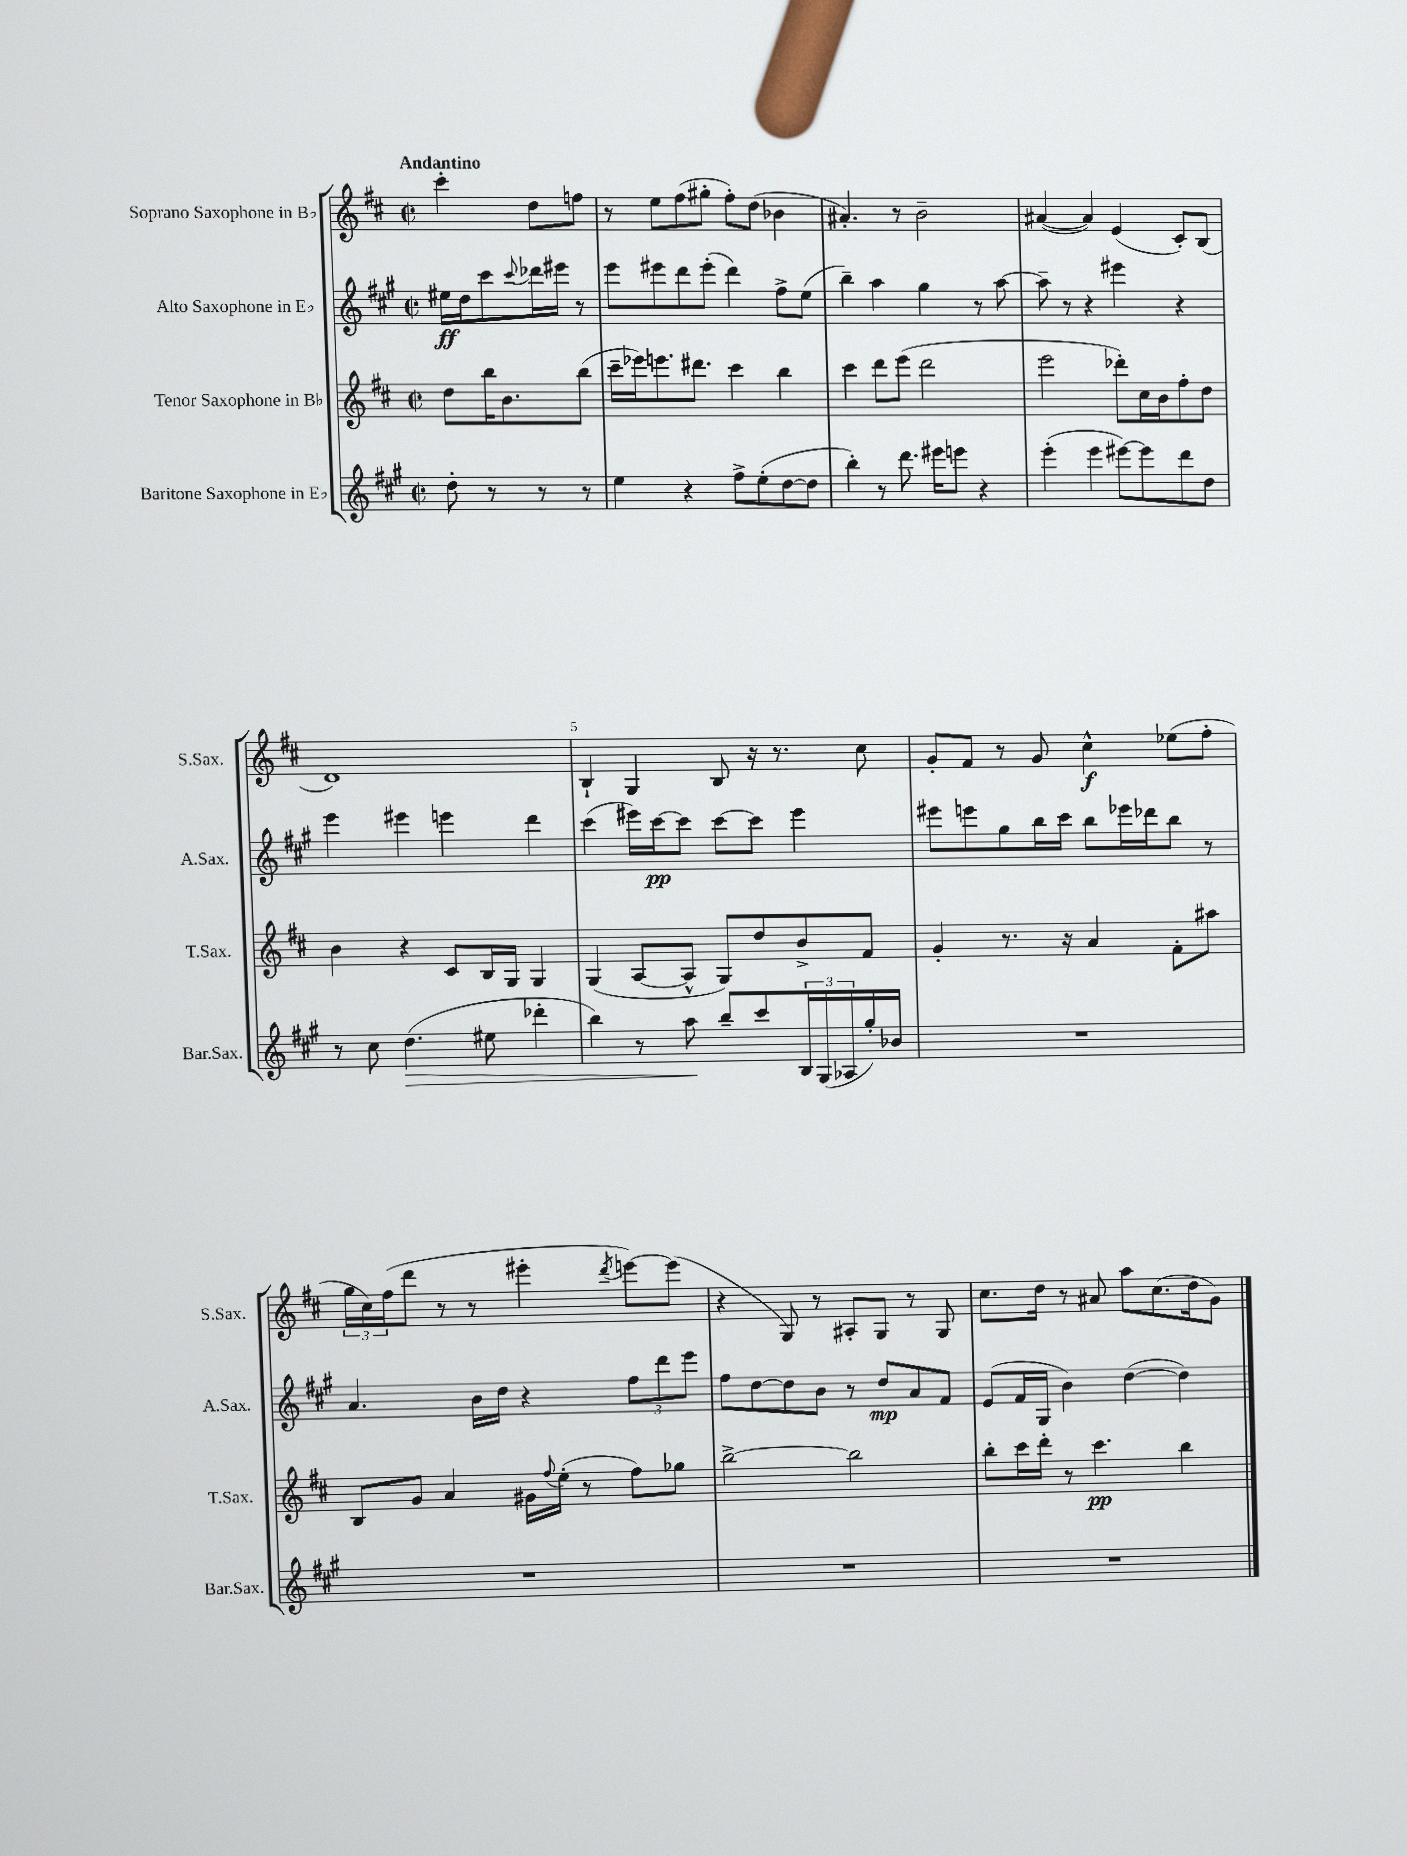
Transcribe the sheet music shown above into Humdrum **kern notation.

**kern	**dynam	**kern	**dynam	**kern	**dynam	**kern	**dynam
*part4	*part4	*part3	*part3	*part2	*part2	*part1	*part1
*staff4	*staff4	*staff3	*staff3	*staff2	*staff2	*staff1	*staff1
*I"Baritone Saxophone in E♭	*	*I"Tenor Saxophone in B♭	*	*I"Alto Saxophone in E♭	*	*I"Soprano Saxophone in B♭	*
*I'Bar.Sax.	*	*I'T.Sax.	*	*I'A.Sax.	*	*I'S.Sax.	*
*clefG2	*	*clefG2	*	*clefG2	*	*clefG2	*
*k[f#c#g#]	*	*k[f#c#]	*	*k[f#c#g#]	*	*k[f#c#]	*
*M2/2	*	*M2/2	*	*M2/2	*	*M2/2	*
*met(c|)	*	*met(c|)	*	*met(c|)	*	*met(c|)	*
=	=	=	=	=	=	=	=
!	!	!	!	!	!	!LO:TX:a:B:t=Andantino	!
8dd'\	.	8dd\L	.	16ee#X\LL	ff	4ccc#'\	.
.	.	.	.	16dd\J	.	.	.
8r	.	16bb\K	.	8ccc#\	.	.	.
.	.	8.b\	.	.	.	.	.
.	.	.	.	8qqccc#/	.	.	.
8r	.	.	.	16ddd-X\L	.	8dd\L	.
.	.	.	.	16eee#X\JJ	.	.	.
8r	.	(8bb\J	.	8r	.	8ffn\J	.
=1	=1	=1	=1	=1	=1	=1	=1
4ee\	.	16ccc#~\LL	.	8eee\L	.	8r	.
.	.	16eee-X\J)	.	.	.	.	.
.	.	8.eeen\	.	8eee#X\	.	8ee\L	.
4r	.	.	.	8ddd\	.	(8ff#\	.
.	.	8.ddd#X\J	.	.	.	.	.
.	.	.	.	(8eee#'\J	.	8gg#X'\J	.
8ff#^\L	.	4ccc#\	.	4ddd\)	.	8ff#'\L)	.
(8ee'\	.	.	.	.	.	(8dd\J	.
[8dd\	.	4bb\	.	8ff#^\L	.	4b-X\	.
8dd\J]	.	.	.	(8ee\J	.	.	.
=2	=2	=2	=2	=2	=2	=2	=2
4bb'\)	.	4ccc#\	.	4bb~\)	.	4.a#X'/)	.
8r	.	8ddd\L	.	4aa\	.	.	.
8.ddd\	.	(8eee\J	.	.	.	8r	.
.	.	2ddd\	.	4gg#\	.	2b~\	.
16eee#X\KL	.	.	.	.	.	.	.
8eeen\J	.	.	.	.	.	.	.
4r	.	.	.	8r	.	.	.
.	.	.	.	[8aa\	.	.	.
=3	=3	=3	=3	=3	=3	=3	=3
(4eee'\	.	2eee\	.	8aa~\]	.	([4a#X/	.
.	.	.	.	8r	.	.	.
4eee\	.	.	.	4r	.	4a#/])	.
[8eee#X\L)	.	8ddd-X'\L)	.	4eee#X\	.	(4e/	.
8eee#\]	.	16cc#\L	.	.	.	.	.
.	.	16b\J	.	.	.	.	.
8ddd\	.	8ff#'\	.	4r	.	8c#'/L)	.
8dd\J	.	8dd\J	.	.	.	(8B/J	.
!!LO:LB:g=z
=4	=4	=4	=4	=4	=4	=4	=4
8r	.	4b\	.	4eee\	.	1d)	.
8cc#\	.	.	.	.	.	.	.
!	!LO:HP:b	!	!	!	!	!	!
(4.dd\	>	4r	.	4eee#X\	.	.	.
.	.	8c#/L	.	4eeen\	.	.	.
8ee#X\	.	16B/L	.	.	.	.	.
.	.	16G/JJ	.	.	.	.	.
4ddd-X'\	.	4G/	.	4ddd\	.	.	.
=5	=5	=5	=5	=5	=5	=5	=5
4bb\)	.	(4G/	.	(4ccc#\	.	4B`/	.
8r	.	[8A/L	.	16eee#X\LL)	.	4G/	.
.	.	.	.	[16ccc#\J	pp	.	.
8aa\	.	8A^^/J]	.	8ccc#\J]	.	.	.
8bb~/L	]	8G/L)	.	[8ccc#\L	.	8B/	.
8ccc#/	.	8dd/	.	8ccc#\J]	.	16r	.
.	.	.	.	.	.	8.r	.
24B/L	.	8b^/	.	4eee#\	.	.	.
(24G#/	.	.	.	.	.	.	.
24A-X/	.	.	.	.	.	.	.
16gg#'/)	.	8f#/J	.	.	.	8cc#\	.
16b-X/JJ	.	.	.	.	.	.	.
=6	=6	=6	=6	=6	=6	=6	=6
1r	.	4g'/	.	8eee#X\L	.	8g'/L	.
.	.	.	.	8eeen\	.	8f#/J	.
.	.	8.r	.	8gg#\	.	8r	.
.	.	.	.	16bb\L	.	8g/	.
.	.	16r	.	16ccc#\JJ	.	.	.
.	.	4a/	.	8bb\L	.	4cc#^^\	f
.	.	.	.	16eee-X\L	.	.	.
.	.	.	.	16ddd-X\J	.	.	.
.	.	8f#'\L	.	8bb\J	.	(8ee-X\L	.
.	.	8aa#X\J	.	8r	.	8ff#'\J	.
!!LO:LB:g=z
=7	=7	=7	=7	=7	=7	=7	=7
1r	.	8B/L	.	4.a/	.	24gg\LL	.
.	.	.	.	.	.	24cc#\)	.
.	.	.	.	.	.	(24ff#\J	.
.	.	8g/J	.	.	.	8ddd\J	.
.	.	4a/	.	.	.	8r	.
.	.	.	.	16b\LL	.	8r	.
.	.	.	.	16dd\JJ	.	.	.
.	.	16g#X\LL	.	4r	.	4eee#X'\	.
.	.	8qqff#/	.	.	.	.	.
.	.	(16ee'\JJ	.	.	.	.	.
.	.	8r	.	.	.	.	.
.	.	.	.	.	.	8qddd/	.
.	.	8ff#\L)	.	12ff#\L	.	[8eeen\L)	.
.	.	.	.	12ddd\	.	.	.
.	.	8gg-X\J	.	.	.	(8eee\J]	.
.	.	.	.	12eee\J	.	.	.
=8	=8	=8	=8	=8	=8	=8	=8
1r	.	[2bb^\	.	8ff#\L	.	4r	.
.	.	.	.	[8dd\	.	.	.
.	.	.	.	8dd\]	.	8G/)	.
.	.	.	.	8b\J	.	8r	.
.	.	2bb\]	.	8r	.	8A#X'/L	.
.	.	.	.	8dd/L	mp	8G/J	.
.	.	.	.	8a/	.	8r	.
.	.	.	.	8f#/J	.	8G/	.
=9	=9	=9	=9	=9	=9	=9	=9
1r	.	8bb'\L	.	(8e/L	.	8.cc#\L	.
.	.	16ccc#\L	.	16f#/L	.	.	.
.	.	16ddd'\JJ	.	16G#/JJ	.	16dd\Jk	.
.	.	8r	.	4b\)	.	8r	.
.	.	4.ccc#\	pp	.	.	8a#X/	.
.	.	.	.	([4dd\	.	8aa\L	.
.	.	.	.	.	.	(8.cc#\	.
.	.	4bb\	.	4dd\])	.	.	.
.	.	.	.	.	.	16dd\k	.
.	.	.	.	.	.	8g\J)	.
==	==	==	==	==	==	==	==
*-	*-	*-	*-	*-	*-	*-	*-
